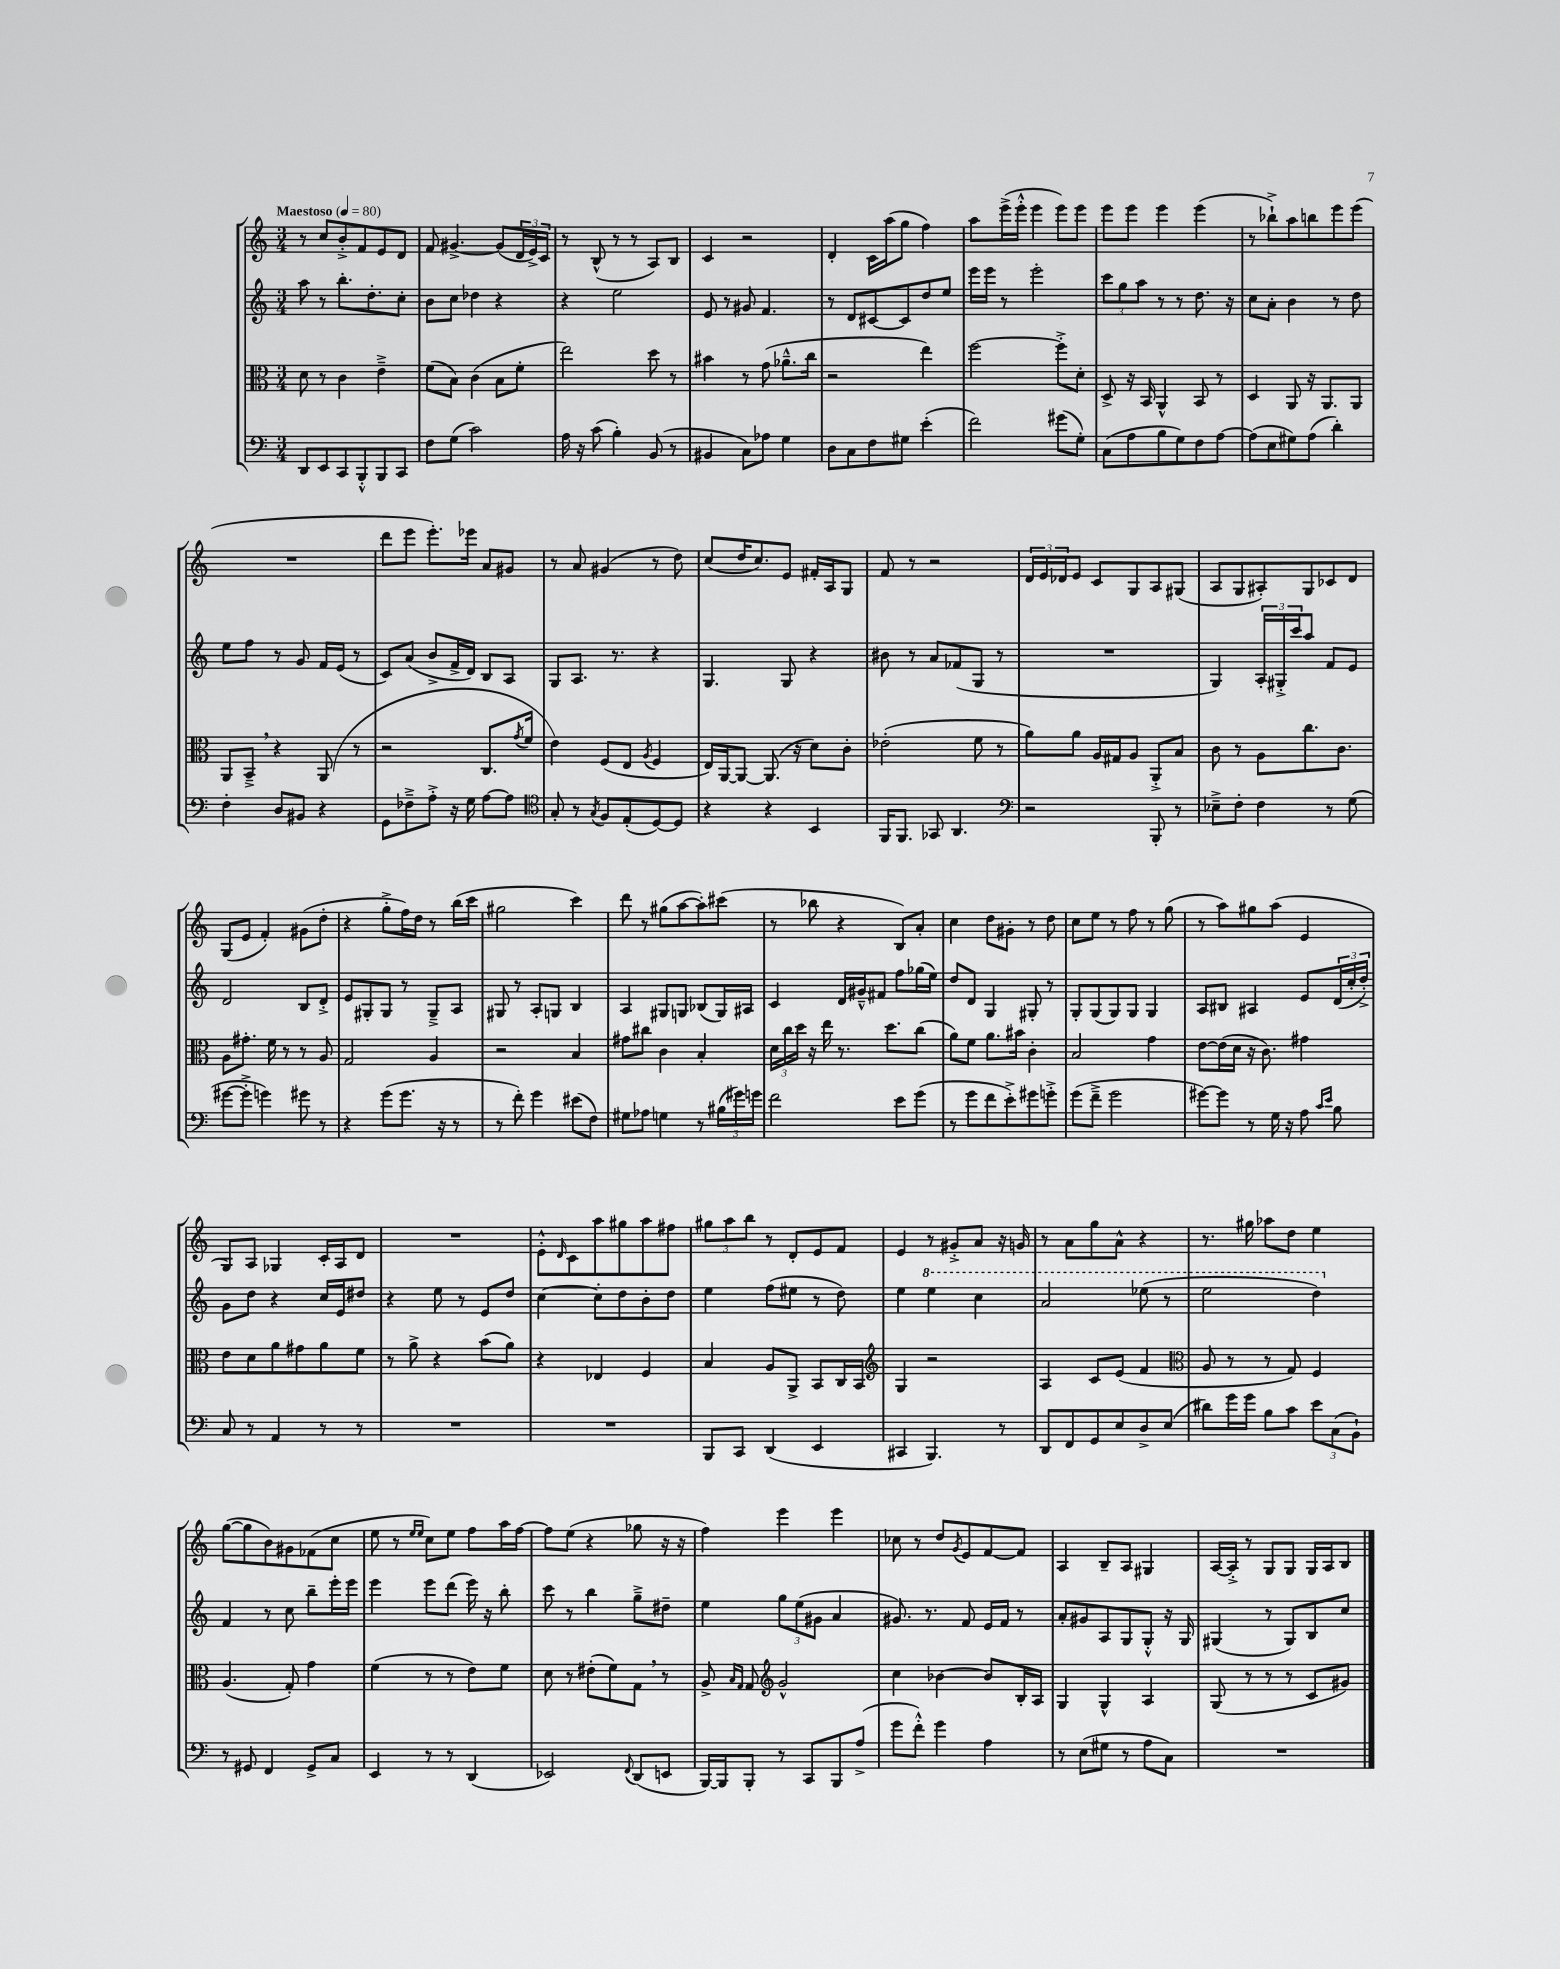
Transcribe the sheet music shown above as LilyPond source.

<<
\new StaffGroup <<
\new Staff = "s0" {
    \clef treble \key c \major \numericTimeSignature \time 3/4 \tempo "Maestoso" 4 = 80
    r8 c''8 b'8-.-> f'8 e'8 d'8 |
    f'8 gis'4.~-> gis'8( \tuplet 3/2 { d'16 e'16->) c'16 } |
    r8 b8-^( r8 r8 a8) b8 |
    c'4 r2 |
    d'4-. c'16 a''16( g''8 f''4) |
    a''8 e'''16->( e'''16-.-^ e'''4 e'''8) e'''8 |
    e'''8 e'''8 e'''4 e'''4( |
    r8 bes''8-!->) a''8 b''8 e'''8 e'''8( |
    R2. |
    d'''8 e'''8 e'''8.-.) ees'''16 a'8 gis'8 |
    r8 a'8 gis'4( r8 d''8) |
    c''8( d''16 c''8.) e'8 fis'16-. a16 g8 |
    f'8 r8 r2 |
    \tuplet 3/2 { d'16 e'16 des'16 } e'8 c'8 g8 a8 gis8( |
    a8 g8 ais8-.) g8 ces'8 d'8 |
    g8( e'8 f'4-.) gis'8( d''8-. |
    r4 g''8-.-> f''16) d''16 r8 b''16( c'''16 |
    gis''2 c'''4) |
    d'''8 r8 gis''8( a''8~ a''8-.) cis'''8( |
    r8 bes''8 r4 b8) a'8-. |
    c''4 d''8 gis'8-. r8 d''8 |
    c''8 e''8 r8 f''8 r8 g''8( |
    r8 a''8) gis''8 a''8( e'4 |
    g8) a8 ges4 c'16-. a16 d'8 |
    R2. |
    e'8-.-^ \grace { d'16 } c'8 a''8 gis''8 a''8 fis''8 |
    \tuplet 3/2 { gis''8 a''8 b''8 } r8 d'8-. e'8 f'8 |
    e'4 r8 gis'8-.-> a'8 r16 g'16 |
    r8 a'8 g''8 a'8-^ r4 |
    r8. gis''16 aes''8 d''8 e''4 |
    g''8~( g''8 b'8) gis'8 fes'8( c''8 |
    e''8 r8 \grace { e''16 e''16 } c''8) e''8 f''8 a''16 f''16~ |
    f''8 e''8( r4 ges''8 r16 r16 |
    f''4) e'''4 e'''4 |
    ces''8 r8 d''8 \acciaccatura { g'8 } e'8 f'8~ f'8 |
    a4 b8-- a8 gis4 |
    a16~ a16-.-> r8 g8 g8 g16 a16 b8 \bar "|." |
}
\new Staff = "s1" {
    \clef treble \key c \major \numericTimeSignature \time 3/4
    a''8 r8 b''8.-. d''8.-. c''8-. |
    b'8 c''8 des''4 r4 |
    r4 e''2 |
    e'8 r8 gis'8 f'4. |
    r8 d'8 cis'8~ cis'8 d''8 e''8 |
    e'''16 e'''16 r8 e'''2-. |
    \tuplet 3/2 { c'''8 g''8 a''8 } r8 r8 d''8. r16 |
    c''8 a'8-. b'4 r8 d''8 |
    e''8 f''8 r8 g'8 f'16 e'16( r8 |
    c'8) a'8( b'8-> f'16-> d'16) b8 a8 |
    g8 a8. r8. r4 |
    g4. g8 r4 |
    bis'8 r8 a'8 fes'8( g8 r8 |
    R2. |
    g4) \tuplet 3/2 { a16-. gis16-.-> c'''16 } a''8 f'8 e'8 |
    d'2 b8 d'8-.-> |
    e'8 gis8-. gis8 r8 gis8---> a8 |
    gis8 r8 a8-. g8 b4 |
    a4 gis8 g8 bes8( g16) ais16 |
    c'4 d'16 gis'16---^ fis'8 f''8 ges''16( e''16) |
    d''8 d'8 g4 gis8-. r8 |
    g8-. g8( g8) g8 g4 |
    a8 bis8 ais4 e'8 \tuplet 3/2 { d'16( c''16-. d''16-.->) } |
    g'8 d''8 r4 c''16 e'16 dis''8 |
    r4 e''8 r8 e'8 d''8 |
    c''4~ c''8-. d''8 b'8-. d''8 |
    e''4 f''8( eis''8 r8 d''8) |
    e''4 \ottava #1 e'''4 c'''4 |
    a''2 ees'''8( r8 |
    e'''2 d'''4) \ottava #0 |
    f'4 r8 c''8 b''8-- e'''16-. e'''16 |
    e'''4 e'''8 d'''8( e'''16) r16 b''8-. |
    c'''8 r8 b''4 g''8---> dis''8-- |
    e''4 \tuplet 3/2 { g''8 e''8( gis'8 } a'4 |
    gis'8.) r8. f'8 e'16 f'16 r8 |
    a'8-. gis'8 a8 g8 g8-.-^ r16 g16 |
    gis4( r8 gis8) b8 c''8 \bar "|." |
}
\new Staff = "s2" {
    \clef alto \key c \major \numericTimeSignature \time 3/4
    d'8 r8 c'4 e'4---> |
    f'8( b8) c'4( b8 f'8-. |
    e''2) d''8 r8 |
    bis'4 r8 g'8( aes'8.---^ c''16 |
    r2 e''4) |
    f''2~ f''8-.-> d'8-. |
    d8-> r16 b,16 a,4-^ b,8 r8 |
    d4 a,8 r16 a,8. a,8 |
    a,8 b,8---> \breathe r4 a,8( r8 |
    r2 c8. \acciaccatura { g'8 } f'16 |
    e'4) f8( e8 \acciaccatura { a8 } f4 |
    e16) a,16~ a,8~ a,8.( r16 d'8) c'8-. |
    ees'2-.( f'8 r8 |
    a'8) a'8 a16 gis16 a8 a,8-.-> b8 |
    c'8 r8 a8 c''8. c'8. |
    a8 gis'8.-. f'16 r8 r8 a8 |
    g2 a4 |
    r2 b4 |
    gis'8 cis''8 c'4 b4-. |
    \tuplet 3/2 { d'16 c''16 d''16 } r16 e''16 r8. d''8. c''8( |
    a'8) f'8 a'8. bis'16 c'4-. |
    b2 g'4 |
    e'8~ e'16( d'16 r16 c'8.) gis'4 |
    e'8 d'8 a'8 gis'8 a'8 f'8 |
    r8 a'8-> r4 b'8( a'8) |
    r4 ees4 f4 |
    b4 a8 a,8-> b,8 c16 b,16 |
    \clef treble g4 r2 |
    a4 c'8 e'8( f'4 |
    \clef alto a8 r8 r8 g8) f4 |
    a4.( g8-.) g'4 |
    f'4( r8 r8 e'8) f'8 |
    d'8 r8 eis'8-.( f'8) g8 \breathe r8 |
    a8-> \grace { b16 g16 } g8 \clef treble g'2-^ |
    c''4 bes'4~ bes'8 b16-. a16 |
    g4 g4-^ a4 |
    g8( r8 r8 r8 c'8 gis'8) \bar "|." |
}
\new Staff = "s3" {
    \clef bass \key c \major \numericTimeSignature \time 3/4
    d,8 e,8 c,8 b,,8-.-^ b,,8 c,8 |
    f8 g8( c'2) |
    a16 r16 c'8( b4-.) b,8( r8 |
    bis,4 c8) aes8 g4 |
    d8 c8 f8 gis8 e'4-.( |
    f'2) gis'8( g8-.) |
    c8( a8 b8 g8) f8 a8~ |
    a8( e8 gis8) a8( d'4-.) |
    f4-. d8 bis,8 r4 |
    g,8 fes8---> a8-.-> r16 g16 a8~ a8 |
    \clef tenor g8-. r8 \acciaccatura { g8 } f8 e8-.( d8~) d8 |
    r4 r4 b,4 |
    f,16 f,8. ges,8 a,4. |
    \clef bass r2 b,,8-. r8 |
    ees8---> f8-. f4 r8 g8( |
    gis'8~ gis'8-.-> g'4) gis'8 r8 |
    r4 g'8( g'8. r16 r8 |
    r8 f'8-.) g'4 eis'8( f8) |
    gis8 aes8 g4 r8 \tuplet 3/2 { bis16( gis'16) g'16 } |
    f'2 e'8 g'8( |
    r8 g'8 f'8 e'8-.->) gis'8 g'8-.-> |
    g'8( f'8---> g'2 |
    gis'8~) gis'8 r8 g16 r16 a8 \grace { c'16 e'16 } b8 |
    c8 r8 a,4 r8 r8 |
    R2. |
    R2. |
    b,,8 c,8 d,4( e,4 |
    cis,4 b,,4.) r8 |
    d,8 f,8 g,8 e8 d8-> e8( |
    dis'8) g'16 g'16 b8 c'8 \tuplet 3/2 { e'8 c8( b,8-!) } |
    r8 gis,8 f,4 gis,8-> c8 |
    e,4 r8 r8 d,4( |
    ees,2) \appoggiatura { f,8 } d,8( e,8 |
    b,,16~) b,,16 b,,8-. r8 c,8 b,,8 a8->( |
    g'8 f'8-.-^) g'4 a4 |
    r8 e8( gis8 r8 a8 c8) |
    R2. \bar "|." |
}
>>
>>
\layout { \context { \Score \remove "Bar_number_engraver" } }
